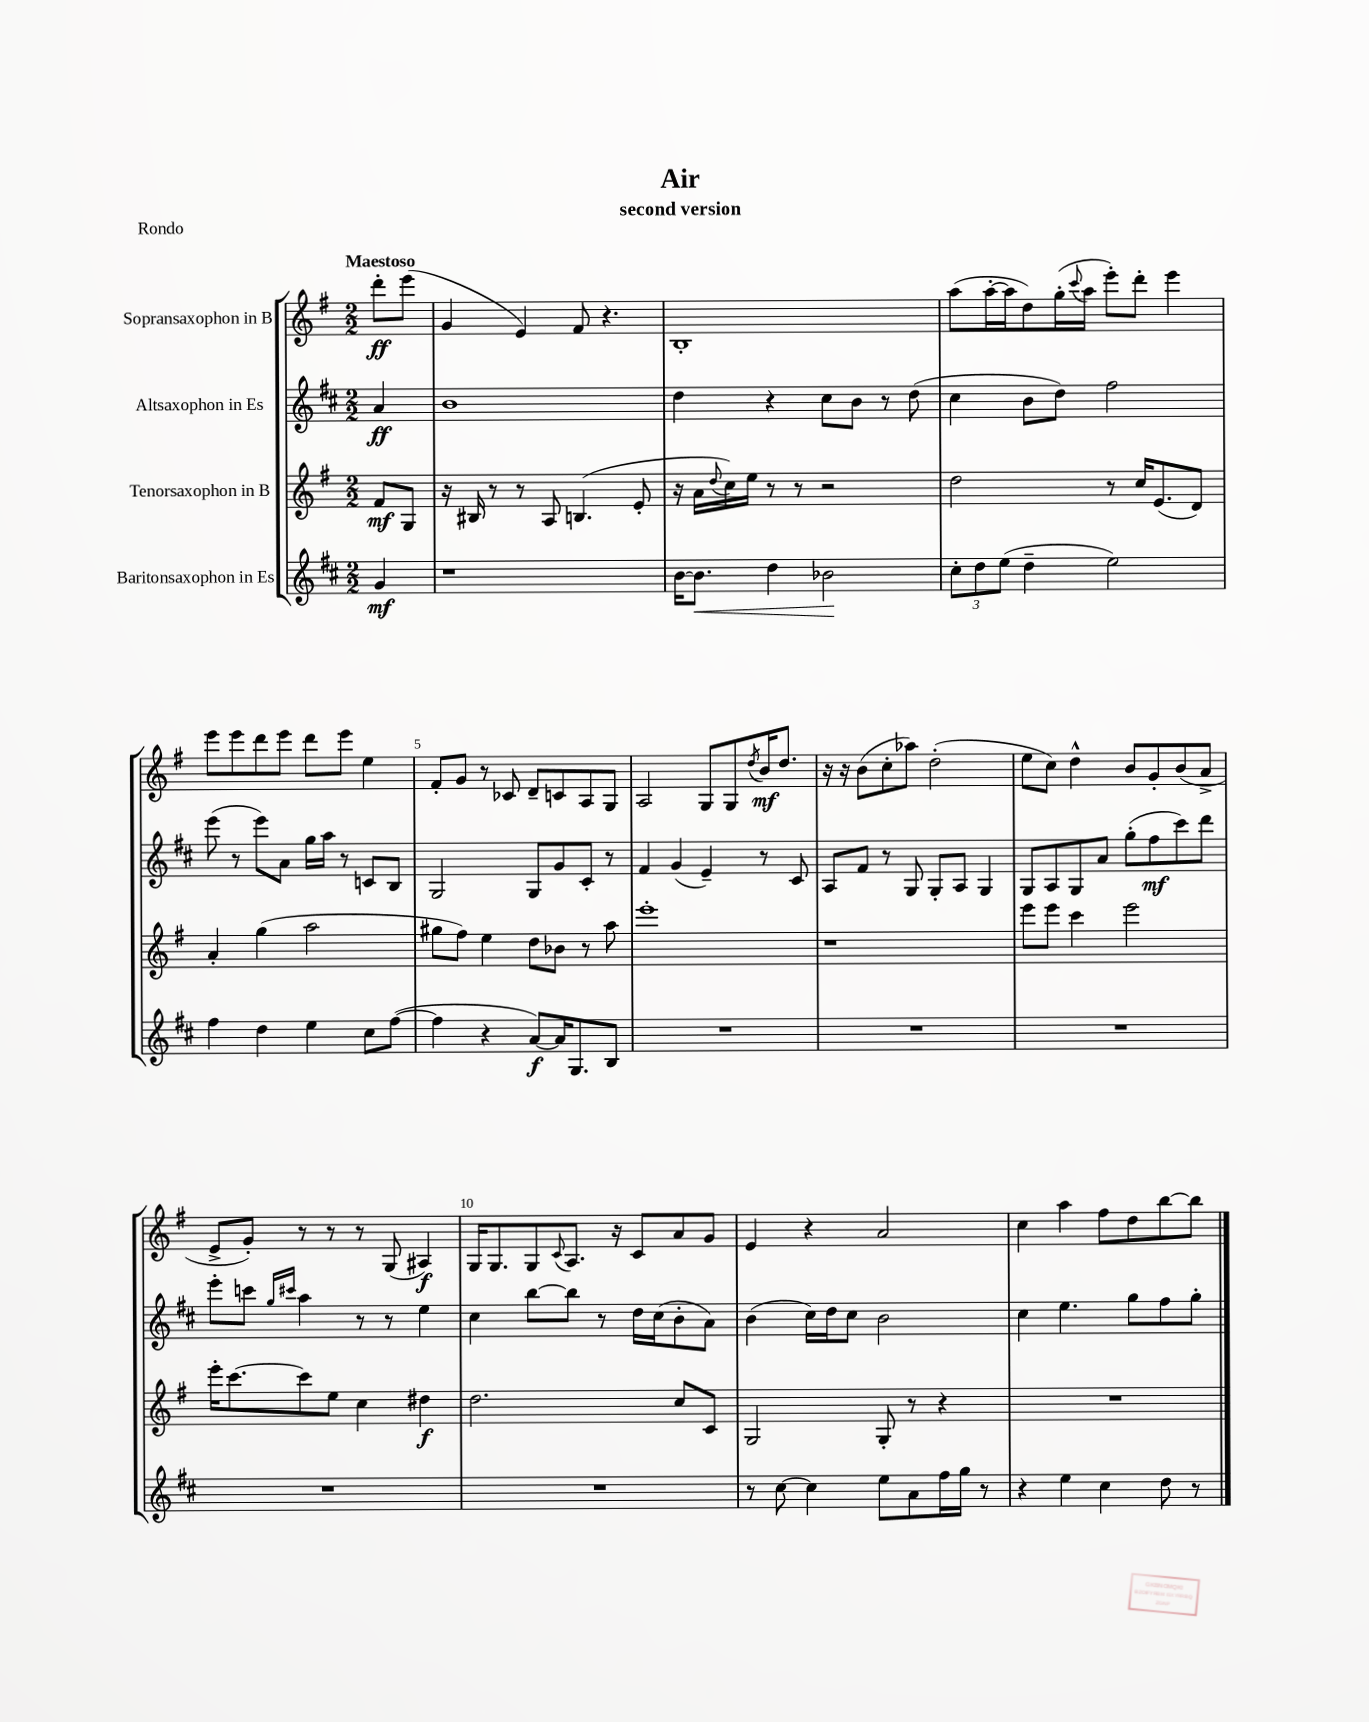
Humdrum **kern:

**kern	**dynam	**kern	**dynam	**kern	**dynam	**kern	**dynam
*part4	*part4	*part3	*part3	*part2	*part2	*part1	*part1
*staff4	*staff4	*staff3	*staff3	*staff2	*staff2	*staff1	*staff1
*I"Baritonsaxophon in Es	*	*I"Tenorsaxophon in B	*	*I"Altsaxophon in Es	*	*I"Sopransaxophon in B	*
*clefG2	*	*clefG2	*	*clefG2	*	*clefG2	*
*k[f#c#]	*	*k[f#]	*	*k[f#c#]	*	*k[f#]	*
*M2/2	*	*M2/2	*	*M2/2	*	*M2/2	*
=	=	=	=	=	=	=	=
!	!	!	!	!	!	!LO:TX:a:B:t=Maestoso	!
4g/	mf	8f#/L	mf	4a/	ff	8ddd'\L	ff
.	.	8G/J	.	.	.	(8eee\J	.
=1	=1	=1	=1	=1	=1	=1	=1
1r	.	16r	.	1b	.	4g/	.
.	.	16B#X/	.	.	.	.	.
.	.	8r	.	.	.	.	.
.	.	8r	.	.	.	4e/)	.
.	.	8A/	.	.	.	.	.
.	.	(4.Bn/	.	.	.	8f#/	.
.	.	.	.	.	.	4.r	.
.	.	8e'/	.	.	.	.	.
=2	=2	=2	=2	=2	=2	=2	=2
[16b\KL	.	16r	.	4dd\	.	1B'	.
!	!LO:HP:b	!	!	!	!	!	!
8.b\J]	<	16a\LL	.	.	.	.	.
.	.	8qqdd/	.	.	.	.	.
.	.	16cc\)	.	.	.	.	.
.	.	16ee\JJ	.	.	.	.	.
4dd\	.	8r	.	4r	.	.	.
.	.	8r	.	.	.	.	.
2b-X\	.	2r	.	8cc#\L	.	.	.
.	.	.	.	8b\J	.	.	.
.	.	.	.	8r	.	.	.
.	.	.	.	(8dd\	.	.	.
.	[	.	.	.	.	.	.
=3	=3	=3	=3	=3	=3	=3	=3
12cc#'\L	.	2dd\	.	4cc#\	.	(8aa\L	.
12dd\	.	.	.	.	.	.	.
.	.	.	.	.	.	[16aa'\L	.
(12ee\J	.	.	.	.	.	.	.
.	.	.	.	.	.	16aa\J]	.
4dd~\	.	.	.	8b\L	.	8dd\)	.
.	.	.	.	8dd\J)	.	(16gg'\L	.
.	.	.	.	.	.	8qqccc/	.
.	.	.	.	.	.	16aa\JJ	.
2ee\)	.	8r	.	2ff#\	.	8eee'\L)	.
.	.	16cc/KL	.	.	.	8ddd'\J	.
.	.	(8.e/	.	.	.	.	.
.	.	.	.	.	.	4eee\	.
.	.	8d/J)	.	.	.	.	.
!!LO:LB:g=z
=4	=4	=4	=4	=4	=4	=4	=4
4ff#\	.	4a'/	.	(8eee\	.	8eee\L	.
.	.	.	.	8r	.	8eee\	.
4dd\	.	(4gg\	.	8eee\L)	.	8ddd\	.
.	.	.	.	8a\J	.	8eee\J	.
4ee\	.	2aa\	.	16gg\LL	.	8ddd\L	.
.	.	.	.	16aa\JJ	.	.	.
.	.	.	.	8r	.	8eee\J	.
8cc#\L	.	.	.	8cn/L	.	4ee\	.
([8ff#\J	.	.	.	8B/J	.	.	.
=5	=5	=5	=5	=5	=5	=5	=5
4ff#\]	.	8gg#X\L	.	2G/	.	8f#'/L	.
.	.	8ff#\J)	.	.	.	8g/J	.
4r	.	4ee\	.	.	.	8r	.
.	.	.	.	.	.	8c-X/	.
[8a/L)	f	8dd\L	.	8G/L	.	8d~/L	.
16a/K]	.	8b-X\J	.	8g/	.	8cn/	.
8.G/	.	.	.	.	.	.	.
.	.	8r	.	8c#'/J	.	8A/	.
8B/J	.	8aa\	.	8r	.	8G/J	.
=6	=6	=6	=6	=6	=6	=6	=6
1r	.	1eee'	.	4f#/	.	2A/	.
.	.	.	.	(4g/	.	.	.
.	.	.	.	4e~/)	.	8G/L	.
.	.	.	.	.	.	8G/	.
.	.	.	.	.	.	8qdd/	.
.	.	.	.	8r	.	16b/K	mf
.	.	.	.	.	.	8.dd/J	.
.	.	.	.	8c#/	.	.	.
=7	=7	=7	=7	=7	=7	=7	=7
1r	.	1r	.	8A/L	.	16r	.
.	.	.	.	.	.	16r	.
.	.	.	.	8f#/J	.	(8b\L	.
.	.	.	.	8r	.	8cc'\	.
.	.	.	.	8G/	.	8aa-X\J)	.
.	.	.	.	8G'/L	.	(2dd'\	.
.	.	.	.	8A/J	.	.	.
.	.	.	.	4G/	.	.	.
=8	=8	=8	=8	=8	=8	=8	=8
1r	.	8eee\L	.	8G/L	.	8ee\L	.
.	.	8eee\J	.	8A/	.	8cc\J)	.
.	.	4ccc\	.	8G/	.	4dd^^\	.
.	.	.	.	8a/J	.	.	.
.	.	2eee\	.	(8gg'\L	.	8b/L	.
.	.	.	.	8ff#\	mf	8g'/	.
.	.	.	.	8ccc#\)	.	(8b/	.
.	.	.	.	8ddd\J	.	8a^/J	.
!!LO:LB:g=z
=9	=9	=9	=9	=9	=9	=9	=9
1r	.	16eee'\KL	.	8eee'\L	.	8e^/L	.
.	.	[8.ccc\	.	.	.	.	.
.	.	.	.	8cccn\J	.	8g'/J)	.
.	.	.	.	16qqgg/LL	.	.	.
.	.	.	.	16qqccc#X/JJ	.	.	.
.	.	8ccc\]	.	4aa\	.	8r	.
.	.	8ee\J	.	.	.	8r	.
.	.	4cc\	.	8r	.	8r	.
.	.	.	.	8r	.	(8G/	.
.	.	4dd#X\	f	4ee\	.	4A#X/)	f
=10	=10	=10	=10	=10	=10	=10	=10
1r	.	2.dd\	.	4cc#\	.	16G/KL	.
.	.	.	.	.	.	8.G/	.
.	.	.	.	[8bb\L	.	8G/	.
.	.	.	.	.	.	8qqc/	.
.	.	.	.	8bb\J]	.	8.A/J	.
.	.	.	.	8r	.	.	.
.	.	.	.	.	.	16r	.
.	.	.	.	16dd\LL	.	8c/L	.
.	.	.	.	(16cc#\J	.	.	.
.	.	8cc/L	.	8b'\	.	8a/	.
.	.	8c/J	.	8a\J)	.	8g/J	.
=11	=11	=11	=11	=11	=11	=11	=11
8r	.	2G/	.	(4b\	.	4e/	.
[8cc#\	.	.	.	.	.	.	.
4cc#\]	.	.	.	16cc#\LL)	.	4r	.
.	.	.	.	16dd\J	.	.	.
.	.	.	.	8cc#\J	.	.	.
8ee\L	.	8G'/	.	2b\	.	2a/	.
8a\	.	8r	.	.	.	.	.
16ff#\L	.	4r	.	.	.	.	.
16gg\JJ	.	.	.	.	.	.	.
8r	.	.	.	.	.	.	.
=12	=12	=12	=12	=12	=12	=12	=12
4r	.	1r	.	4cc#\	.	4cc\	.
4ee\	.	.	.	4.ee\	.	4aa\	.
4cc#\	.	.	.	.	.	8ff#\L	.
.	.	.	.	8gg\L	.	8dd\	.
8dd\	.	.	.	8ff#\	.	[8bb\	.
8r	.	.	.	8gg'\J	.	8bb\J]	.
==	==	==	==	==	==	==	==
*-	*-	*-	*-	*-	*-	*-	*-
